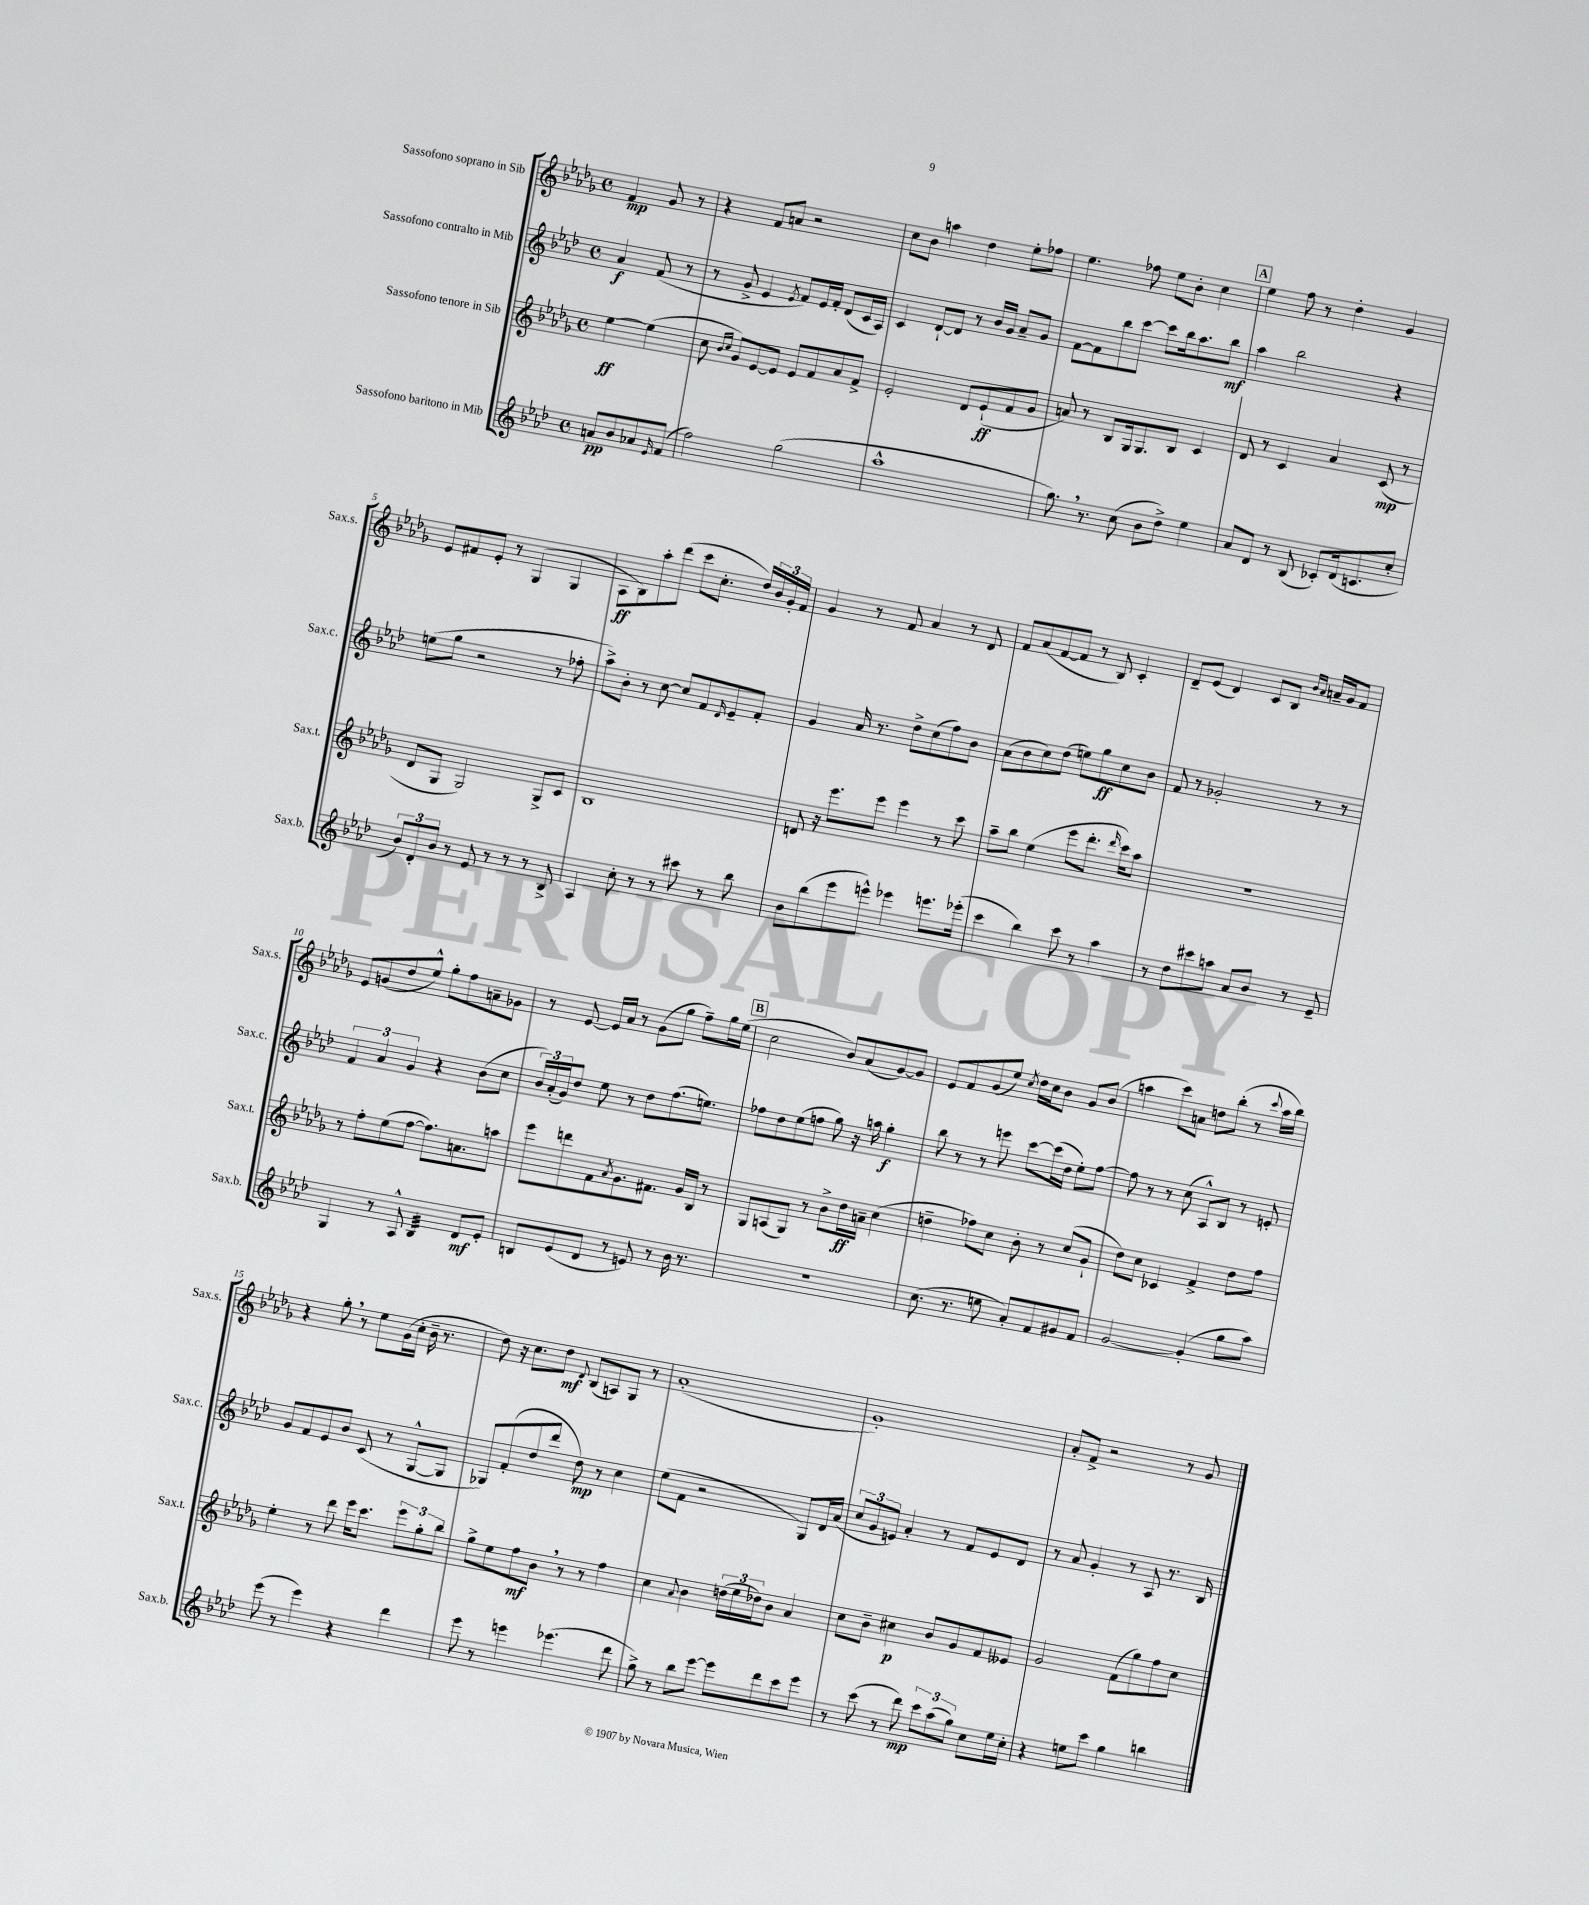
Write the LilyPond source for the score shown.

<<
\new StaffGroup <<
\new Staff = "s0" \with { instrumentName = "Sassofono soprano in Sib" shortInstrumentName = "Sax.s." } {
    \clef treble \key des \major \defaultTimeSignature \time 4/4 \partial 2
    f'4\mp ges'8 r8 |
    r4 f'8 a'8 r2 |
    c''8 bes'8 a''4 des''4 ees''8-. fes''8 |
    ees''4. fes''8 ees''8 bes'8-. c''4 |
    \mark \markup { \box "A" } ees''4 f''8 r8 des''4-. ges'4 |
    ees'8 fis'8 ees'8-. r8 ges4( ges4 |
    aes8\ff bes8) aes''8-. des'''8( c'''8 c''8.-. des''16) \tuplet 3/2 { bes'16 ges'16-. f'16 } |
    ges'4 r8 f'8 aes'4 r8 des'8 |
    f'8 aes'8( f'8~ f'8 r8 bes8) c'4-. |
    des'8-- ees'8( des'4) c'8 bes8 \grace { bes'16 aes'16 } a'16-- ges'16 f'8 |
    ees'8 g'8( des''8 ees''8-^) ges''8-. f''8 a'8-- ges'8 |
    r8 ees'8~ ees'16 aes'16 r8 ges'8( ges''8 f''8--) ges''16 ees''16( |
    \mark \markup { \box "B" } c''2 bes'8) aes'8( ges'8~) ges'8 |
    ees'8 f'8 ges'8( ees''8) \acciaccatura { c''8 } des''16 c''16 bes'8 ges'8 bes'8( |
    a''4 c'''8) a'8 d''8 bes''8-.( r8 \appoggiatura { c'''8 } a''16 bes''16) |
    r4 ges''8-. \breathe r8 ees''8 ges'16( c''16-. bes'16-- r8. |
    des''8) r16 c''8. des''8\mf \appoggiatura { des'8 } bes8( a8) ges8 r8 |
    aes'1-.( |
    ges'1-.) |
    aes'8-. f'8-> r2 r8 ges'8 \bar "|." |
}
\new Staff = "s1" \with { instrumentName = "Sassofono contralto in Mib" shortInstrumentName = "Sax.c." } {
    \clef treble \key aes \major \defaultTimeSignature \time 4/4 \partial 2
    aes'4\f f'8( r8 |
    r8 g'8-> ees'4 \acciaccatura { ees'8 } f'8) ees'16 f'16-. des'8( c'16 aes16) |
    c'4 des'8~-! des'8 r8 bes'16 g'16 aes'8-- g'8 |
    f'8~ f'8 bes''8 c'''8~ c'''8 bes''16 aes''8. bes''8\mf |
    \mark \markup { \box "A" } aes''4 bes''2 r4 |
    e''8( g''8 r2 r8 fes''8-. |
    aes''8->) bes'8-. r8 c''8~ c''8 f'8 \grace { des'16 } ees'8-- f'8-. |
    g'4 aes'16 r8. des''8-> c''8( f''8) bes'8 |
    aes'8( bes'8 c''8) des''8( e''8) g''8\ff c''8 bes'8 |
    f'8 r8 ges'2-. r8 r8 |
    \tuplet 3/2 { f'4 aes'4 g'4 } r4 bes'8( c''8 |
    \tuplet 3/2 { bes'16) aes'16-.( g'16) } des''8 ees''8 r8 des''8 f''8.( e''8.) |
    \mark \markup { \box "B" } fes''8 des''8 ees''8( f''8 g''8) r16 a''16 g''4-.\f |
    bes''8 r8 r8 e'''8 c'''8~ c'''16( des''16 ees''8-.) f''8~ |
    f''8 r8 r8 c''8( aes8-^) bes8 r8 e'8-. |
    g'8 f'8 ees'8 bes'8 c'8( r8 g8~-^ g8 |
    ges8) f'8-.( des''8 des'''8 des''8\mp) r8 c''4 |
    ees''8( f'8 r2 g8) des'16 aes'16( |
    \tuplet 3/2 { c''8 g'8 e'8) } aes'4-. r8 f'8 e'8 des'8 |
    r8 aes'8 g'4-. r8 aes8 r8. bes16 \bar "|." |
}
\new Staff = "s2" \with { instrumentName = "Sassofono tenore in Sib" shortInstrumentName = "Sax.t." } {
    \clef treble \key des \major \defaultTimeSignature \time 4/4 \partial 2
    ees''4~\ff ees''4( |
    c''8 \grace { bes'16 c''16 } ges'8) ees'8~ ees'8 ees'8 f'8 aes'8 f'8-> |
    ees'2-. des'8 ees'8-!\ff( f'8 ges'8 |
    a'8) r8 bes8 ges16 ges8. bes8 c'4 |
    \mark \markup { \box "A" } des'8 r8 c'4 aes'4 c'8\mp( r8 |
    des'8 ges8 ges2) ges8-> c'8 |
    bes1 |
    d'8 r16 ees'''8. ees'''8 ees'''4 r8 c'''8 |
    aes''8-- bes''8 ees''4( ees'''8 des'''8.-. \grace { des'''16 } c'''16) aes''8 |
    R1 |
    r8 f''8-. ees''8( f''8~ f''8.) a'8. a''8 |
    ees'''8 d'''8 f'8 \acciaccatura { aes'8 } ges'8. fis'8. ges'16 bes16 r8 |
    \mark \markup { \box "B" } ges8 a8( ges8) r8 bes'8-> des''16\ff a'16-- c''4( |
    d''4-- fes''8) c''8 bes'8-. r8 c''8( ges'8-! |
    des''8) c''8 ces'4 f'4-> des''8 f''8 |
    ees''4-. r8 des'''8 ees'''16 c'''8. \tuplet 3/2 { ees'''8 ges''8-. bes''8 } |
    ges''8-> ees''8 f''8\mf bes'8 \breathe r8 r8 f''4 |
    c''4 \appoggiatura { aes'8 } bes'4 \tuplet 3/2 { d''16( ees''16 des''16) } bes'8 aes'4 |
    c''8 bes'8-- cis''4\p bes'8 ges'8 f'8 eeses'8 |
    ges'2 f'8( ges''8) f''8 c''8 \bar "|." |
}
\new Staff = "s3" \with { instrumentName = "Sassofono baritono in Mib" shortInstrumentName = "Sax.b." } {
    \clef treble \key aes \major \defaultTimeSignature \time 4/4 \partial 2
    a'8\pp bes'8 aes'8 \grace { ees'16 } f'8( |
    f''2) g''2( |
    aes''1-^ |
    g''8.) \breathe r8. c''8( bes'8 des''8->) ees''4 |
    \mark \markup { \box "A" } aes'8 des'8 r8 bes8( ces'8-.) des'16( c'8. c''8-. |
    \tuplet 3/2 { bes'8) des'8-. bes'8 } r8 ees'8 r8 r8 r8 bes8-> |
    aes4 c''8-. r8 r8 cis'''8 r8 bes''8 |
    bes'8 bes''8( ees'''8 e'''8-^) ees'''4 e'''8. ees'''16-.( |
    c'''4 bes''4) c'''8 r8 aes''4 |
    r8 des''8 cis'''8 a''8 aes'8 bes'8 r8 ees'8-- |
    g4 r8 aes8-^ bes4:32 des'8\mf ees'8-. |
    b8 ees'8( des'8 r8 e'8) r8 bes'16 r8. |
    \mark \markup { \box "B" } R1 |
    c''8.( r8. e''8 aes'8-.) f'8 gis'8 f'8 |
    g'2~ g'4-.( g''8 aes''8) |
    ees'''8( r8 ees'''4) r4 des'''4 |
    ees'''8 r8 e'''4 ees'''4.( des'''8 |
    g''8->) r8 bes''8 ees'''8~ ees'''8 des'''8 c'''8 ees'''8 |
    r8 c'''8( r8 des'''8\mp) \tuplet 3/2 { c'''8 aes''8( g''8) } c''8 ees''16 c''16-. |
    r4 e''8 c'''8 g''4 b''4 \bar "|." |
}
>>
>>
